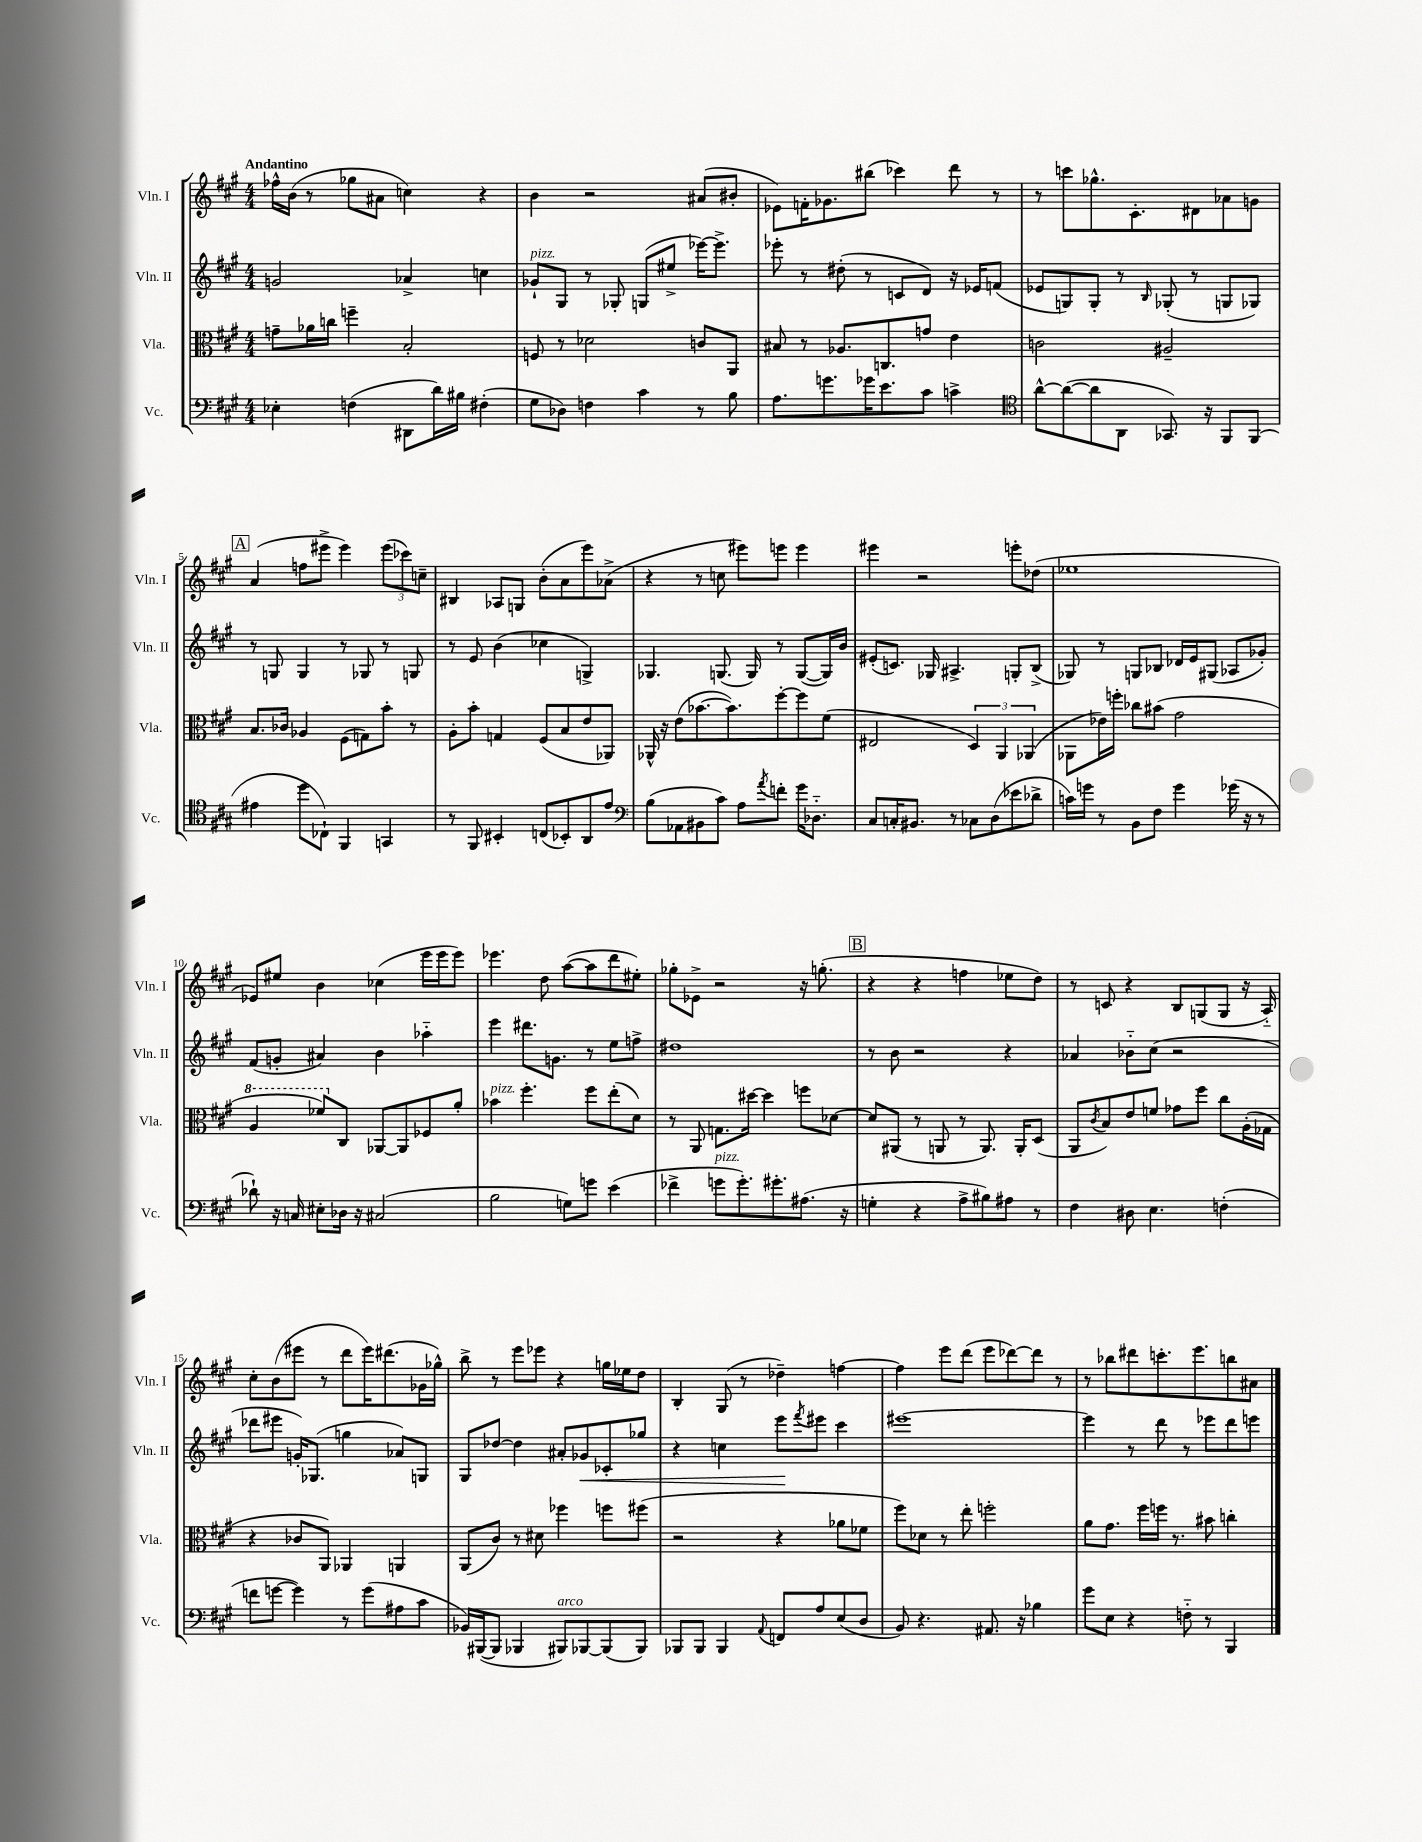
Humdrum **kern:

**kern	**kern	**kern	**kern
*staff4	*staff3	*staff2	*staff1
*clefF4	*clefC3	*clefG2	*clefG2
*k[f#c#g#]	*k[f#c#g#]	*k[f#c#g#]	*k[f#c#g#]
*M4/4	*M4/4	*M4/4	*M4/4
4E-'\	8g~\L	2g/	16ff-^^\LL
.	.	.	(16b\JJ
.	16a-\L	.	8r
.	16cc\JJ	.	.
(4F\	4ff~\	.	8gg-\L
.	.	.	8a#\J
8DD#\L	2B'/	4a-^/	4cc\)
16d\L)	.	.	.
16B#\JJ	.	.	.
(4F#'\	.	4cc\	4r
=	=	=	=
8G#\L	8F/	8g-`/L	4b\
8D-\J)	8r	8G#/J	.
4F\	2d-\	8r	2r
.	.	8G-'/	.
4c#\	.	(8G/L	.
.	.	8ee#^/J	.
8r	8c/L	[16eee-\LK)	(8a#/L
.	.	8.eee-^\]J	.
8B\	8AA/J	.	8b#'/J
=	=	=	=
8.A\L	8B#/	8eee-'\	8e-\L)
.	8r	8r	16f'\K
8.g\	.	.	8.g-\
.	8.A-/L	(8dd#'\	.
16g-\K	.	8r	(8bb#\J
8.e\	8.C/	.	.
.	.	8c/L	4ccc-\)
8c#\J	8g/J	8d/J)	.
4c^\	4e\	16r	8ddd\
.	.	16e-/LK	.
.	.	(8f/J	8r
=	=	=	=
*clefC4	*	*	*
[8a^^\L	2c\	8e-/L	8r
(8a\_	.	8G/)	8ccc\L
8a\]	.	8G'/J	8.gg-^^\
8AA\J	.	8r	.
.	.	.	8.c#'\
.	.	16qqB/	.
8.GG-/)	2A#~/	(8G-'/	.
.	.	8r	8d#\
16r	.	.	.
8FF#/L	.	8G/L	8a-\
(8FF#/J	.	8G-/J)	8g\J
=	=	=	=
4e#\	8.B/L	8r	(4a/
.	.	8G/	.
.	16c-/Jk	.	.
8dd\L	4A-/	4G/	8ff\L
8C-`\J)	.	.	8eee#^\J
4FF#/	(8F#\L	8r	4eee#\)
.	8G\)	8G-/	.
4GG/	8b'\J	8r	(12eee#\L
.	.	.	12ccc-\)
.	8r	8G/	.
.	.	.	12cc~\J
=	=	=	=
8r	8A'\L	8r	4B#/
8FF#/	8b'\J	8e/	.
4BB#'/	4G/	(4b\	8A-/L
.	.	.	8G/J
(8C/L	(8F#/L	4cc-\	(8b'\L
8BB-'/)	8B/	.	8a\
8AA/	8e/	4G^/)	8eee\)
8e/J	8AA-/J)	.	(8a-^\J
=	=	=	=
*clefF4	*	*	*
(8B\L	16AA-^^/	4.G-/	4r
.	16r	.	.
8AA-\	(8e\L	.	.
8BB#\	[8.b-\	.	8r
8c#\J)	.	(8.G/	8cc\
.	8.b-\])	.	.
8A\L	.	.	8eee#\L)
.	.	16G/)	.
8qa/	.	.	.
8f'\J	[8ff#'\	8r	8eee\J
16g#\LK	8ff#\]	([8G/L	4eee\
8.D-'~\J	.	.	.
.	(8f#\J	16G/]L)	.
.	.	16b/JJ	.
=	=	=	=
8C#/L	2E#/	(8e#'/L	4eee#\
16C'/K	.	8.c/J)	.
8.BB#/J	.	.	.
.	.	.	2r
.	.	16G-/	.
8r	.	4.A#^/	.
8C-\L	6D/)	.	.
(8D\	.	.	.
.	6AA/	.	.
8e-\	.	8G'/L	8eee'\L
.	(6AA-/	.	.
8d-^\J	.	(8B^/J	(8dd-\J
=	=	=	=
16c\LL)	8AA-\L	8G-/)	1ee-
16g\JJ	.	.	.
8r	16e-\L)	8r	.
.	16ff'\JJ	.	.
8BB\L	8cc-\L	8G/L	.
8F#\J	(8b#\J	8B-/J	.
4g\	2g#\	16d-/LL	.
.	.	16e/J	.
.	.	(8G#/J	.
(16g-\	.	8A-/L	.
16r	.	.	.
8r	.	8g-'/J)	.
=	=	=	=
8d-`\)	4a/	(8f#/L	8e-/L)
16r	.	8g'/J	8ee#/J
16C/	.	.	.
8E#'\L	8ff-/L)	4a#/)	4b\
16D-\Jk	8C#/J	.	.
16r	.	.	.
(2C#/	[8AA-/L	4b\	(4cc-\
.	8AA-/]	.	.
.	8F-/	4aa-'~\	16eee\LL
.	.	.	16eee\J
.	8a'/J	.	8eee\J)
=	=	=	=
2B\	4b-\	4eee\	4.eee-\
.	4.ff#'\	8.ddd#\L	.
.	.	.	8dd\
.	.	8.g\J	.
8G\L)	.	.	([8aa\L
8g\J	8ff#\L	8r	8aa\]
(4e\	(8ee'\	8ee\L	8ddd\
.	8d\J)	8ff^\J	8ee#'\J)
=	=	=	=
4f-^\	8r	1dd#	8gg-'\L
.	8AA/	.	8e-^\J
8g\L	8.G\L	.	2r
8.g'\)	.	.	.
.	[16dd#\Jk	.	.
.	4dd#\]	.	.
8.g#'\	.	.	.
(8.A#\J	8ff\L	.	16r
.	.	.	(8.gg'\
.	[8d-\J	.	.
16r	.	.	.
=	=	=	=
4G'\	8d-/]L	8r	4r
.	(8AA#/J	8b\	.
4r	8r	2r	4r
.	8AA/	.	.
8A^\L	8r	.	4ff\
8B#\)	8.AA/)	.	.
8A#\J	.	4r	8ee-\L
.	16AA'/LK	.	.
8r	(8D/J	.	8dd\J)
=	=	=	=
4F#\	8AA/L	4a-/	8r
.	8qc#/	.	.
.	8B/)	.	8c/
8D#\	8e/	8b-'~\L	4r
4.E\	8f/J	(8cc#\J	.
.	8g-\L	2r	8B/L
.	8ff#\J	.	(8G/
(4F'\	8cc#\L	.	8G/J
.	(16A'\L	.	16r
.	16G-\JJ	.	16A'~/)
=	=	=	=
8f\L	4r	8ddd-\L	8cc#'\L
[8g\J	.	8eee#\J	(8b\
4g\])	8c-/L	16g'/LK)	8eee#\J
.	.	(8.G-/J	.
.	8AA/J)	.	8r
8r	4AA-/	4gg\	8ddd\L
(8g\L	.	.	16eee#\K)
.	.	.	(8.ddd#\
8A#\	4AA/	8a-/L)	.
8c#\J	.	8G/J	16g-\L
.	.	.	16gg-^^\JJ)
=	=	=	=
16BB-/LL)	(8AA/L	8G#/L	8bb^\
([16BBB#/J	.	.	.
8BBB#/]J	8c#/J)	[8dd-/J	8r
4BBB-/	8r	4dd-\]	8eee\L
.	8d#\	.	8eee-\J
8BBB#/L)	4ff-\	8a#'/L	4r
[8BBB-/	.	8g-/	.
(8BBB-/]	8ff\L	8c-'/	16gg\LL
.	.	.	16ee-\J
8BBB-/J)	(8ff#\J	8gg-/J	8dd\J
=	=	=	=
8BBB-/L	2r	4r	4B'/
8BBB-/J	.	.	.
4BBB-/	.	4cc\	(8G#/
.	.	.	8r
8qqAA/	.	.	.
8FF/L	4r	8eee\L	4dd-~\)
.	.	8qfff#/	.
8A/	.	8eee#\J	.
(8E/	8a-\L	4ccc#\	[4ff\
8D/J	8f-\J	.	.
=	=	=	=
8BB/)	8ff#\L)	[1eee#	4ff\]
4.r	8d-\J	.	.
.	8r	.	8eee\L
.	8ee'\	.	(8ddd\J
8.AA#/	2ff'\	.	8eee\L
.	.	.	[8ddd-\)
16r	.	.	.
4B-\	.	.	8ddd-\]J
.	.	.	8r
=	=	=	=
8g#\L	8a\L	4eee#\]	8r
8E\J	8.g#\J	.	8bb-\L
4r	.	8r	8ddd#\
.	16ff#\LL	.	.
.	16ff\JJ	8ddd\	8.ccc'\
.	8.r	.	.
8F'~\	.	8r	.
.	.	.	8.eee\
8r	8b#\	8eee-\L	.
4BBB/	4cc'\	8ddd\	8bb\
.	.	8eee\J	8a#\J
==	==	==	==
*-	*-	*-	*-
